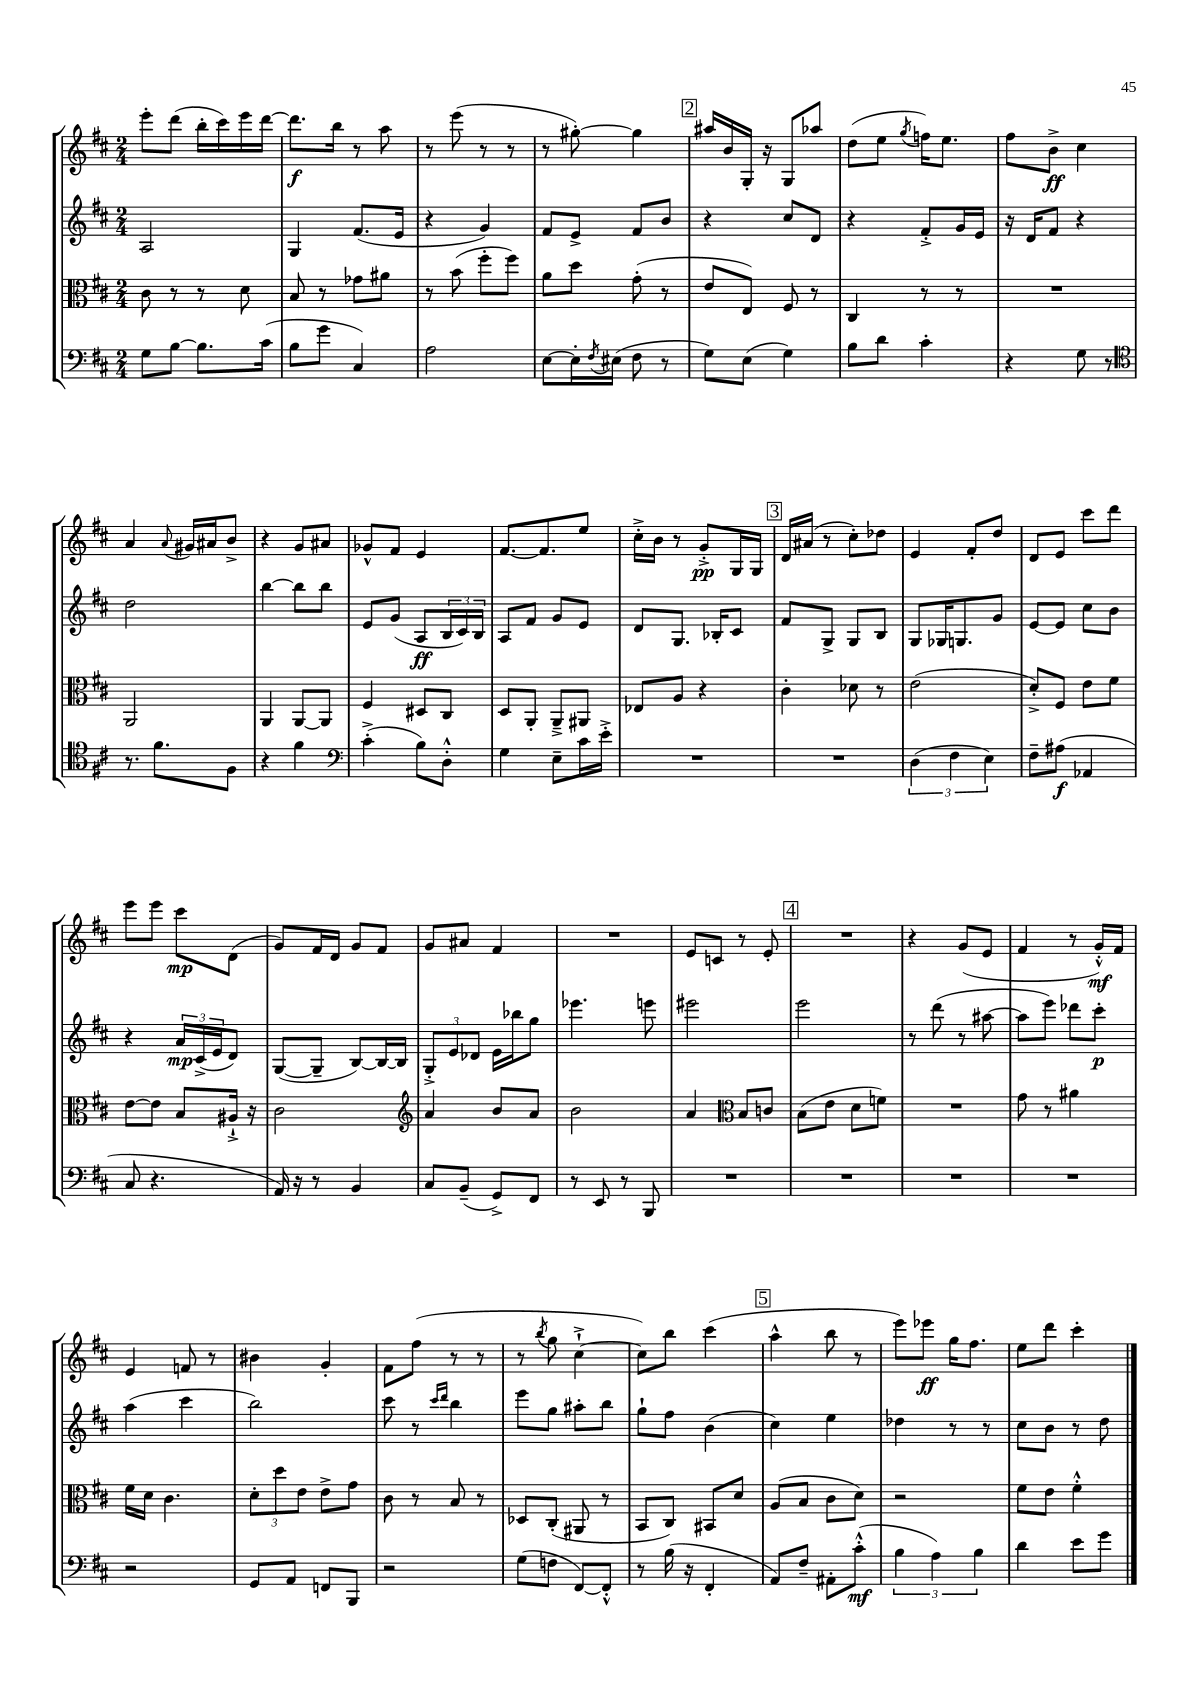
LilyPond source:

<<
\new StaffGroup <<
\new Staff = "s0" {
    \clef treble \key d \major \numericTimeSignature \time 2/4
    e'''8-. d'''8( b''16-. cis'''16) e'''16 d'''16~ |
    d'''8.\f b''16 r8 a''8 |
    r8 e'''8( r8 r8 |
    r8 gis''8~-.) gis''4 |
    \mark \markup { \box "2" } ais''16 b'16 g16-. r16 g8 aes''8 |
    d''8( e''8 \acciaccatura { g''8 } f''16) e''8. |
    fis''8 b'8->\ff cis''4 |
    a'4 \appoggiatura { a'8 } gis'16 ais'16 b'8-> |
    r4 g'8 ais'8 |
    ges'8-^ fis'8 e'4 |
    fis'8.~ fis'8. e''8 |
    cis''16-.-> b'16 r8 g'8-.->\pp g16 g16 |
    \mark \markup { \box "3" } d'16 ais'16( r8 cis''8-.) des''8 |
    e'4 fis'8-. d''8 |
    d'8 e'8 cis'''8 d'''8 |
    e'''8 e'''8 cis'''8\mp d'8( |
    g'8) fis'16 d'16 g'8 fis'8 |
    g'8 ais'8 fis'4 |
    R2 |
    e'8 c'8 r8 e'8-. |
    \mark \markup { \box "4" } R2 |
    r4 g'8( e'8 |
    fis'4 r8 g'16-.-^\mf) fis'16 |
    e'4 f'8 r8 |
    bis'4 g'4-. |
    fis'8 fis''8( r8 r8 |
    r8 \acciaccatura { b''8 } g''8 cis''4~-!-> |
    cis''8) b''8 cis'''4( |
    \mark \markup { \box "5" } a''4-^ b''8 r8 |
    e'''8) ees'''8\ff g''16 fis''8. |
    e''8 d'''8 cis'''4-. \bar "|." |
}
\new Staff = "s1" {
    \clef treble \key d \major \numericTimeSignature \time 2/4
    a2 |
    g4 fis'8.( e'16 |
    r4 g'4) |
    fis'8 e'8-> fis'8 b'8 |
    \mark \markup { \box "2" } r4 cis''8 d'8 |
    r4 fis'8-.-> g'16 e'16 |
    r16 d'16 fis'8 r4 |
    d''2 |
    b''4~ b''8 b''8 |
    e'8 g'8( a8\ff \tuplet 3/2 { b16 cis'16) b16 } |
    a8 fis'8 g'8 e'8 |
    d'8 g8. bes16-. cis'8 |
    \mark \markup { \box "3" } fis'8 g8-> g8 b8 |
    g8 ges16 g8. g'8 |
    e'8~ e'8 cis''8 b'8 |
    r4 \tuplet 3/2 { a'16\mp cis'16->( e'16 } d'8) |
    g8~( g8-- b8~) b16~ b16 |
    \tuplet 3/2 { g8-.-> e'8 des'8 } e'16 bes''16 g''8 |
    ees'''4. e'''8 |
    eis'''2 |
    \mark \markup { \box "4" } e'''2 |
    r8 d'''8( r8 ais''8~ |
    ais''8 e'''8) des'''8 cis'''8-.\p |
    a''4( cis'''4 |
    b''2) |
    cis'''8 r8 \grace { cis'''16 d'''16 } b''4 |
    e'''8 g''8 ais''8-. b''8 |
    g''8-! fis''8 b'4( |
    \mark \markup { \box "5" } cis''4) e''4 |
    des''4 r8 r8 |
    cis''8 b'8 r8 d''8 \bar "|." |
}
\new Staff = "s2" {
    \clef alto \key d \major \numericTimeSignature \time 2/4
    cis'8 r8 r8 d'8 |
    b8 r8 ges'8 ais'8 |
    r8 b'8( fis''8-. fis''8) |
    a'8 d''8 g'8-.( r8 |
    \mark \markup { \box "2" } e'8 e8) fis8 r8 |
    cis4 r8 r8 |
    R2 |
    a,2 |
    a,4 a,8~ a,8 |
    fis4 dis8 cis8 |
    d8 a,8-. a,8---> ais,8 |
    ees8 a8 r4 |
    \mark \markup { \box "3" } cis'4-. des'8 r8 |
    e'2( |
    d'8-.->) fis8 e'8 fis'8 |
    e'8~ e'8 b8 ais16-!-> r16 |
    cis'2 |
    \clef treble a'4 b'8 a'8 |
    b'2 |
    a'4 \clef alto b8 c'8 |
    \mark \markup { \box "4" } b8( e'8 d'8 f'8) |
    R2 |
    g'8 r8 ais'4 |
    fis'16 d'16 cis'4. |
    \tuplet 3/2 { d'8-. d''8 e'8 } e'8-> g'8 |
    cis'8 r8 b8 r8 |
    des8 cis8-.( ais,8 r8 |
    b,8 cis8) bis,8 d'8 |
    \mark \markup { \box "5" } a8( b8 cis'8 d'8) |
    r2 |
    fis'8 e'8 fis'4-.-^ \bar "|." |
}
\new Staff = "s3" {
    \clef bass \key d \major \numericTimeSignature \time 2/4
    g8 b8~ b8. cis'16( |
    b8 g'8 cis4) |
    a2 |
    e8~ e16-. \acciaccatura { fis8 } eis16( fis8 r8 |
    \mark \markup { \box "2" } g8) e8( g4) |
    b8 d'8 cis'4-. |
    r4 g8 r8 |
    \clef tenor r8. fis'8. fis8 |
    r4 fis'4 |
    \clef bass cis'4-.->( b8) d8-.-^ |
    g4 e8-- cis'16 e'16-.-> |
    R2 |
    \mark \markup { \box "3" } R2 |
    \tuplet 3/2 { d4( fis4 e4) } |
    fis8-- ais8\f( aes,4 |
    cis8 r4. |
    a,16) r16 r8 b,4 |
    cis8 b,8--( g,8->) fis,8 |
    r8 e,8 r8 b,,8 |
    R2 |
    \mark \markup { \box "4" } R2 |
    R2 |
    R2 |
    r2 |
    g,8 a,8 f,8 b,,8 |
    r2 |
    g8( f8 fis,8~) fis,8-.-^ |
    r8 b16( r16 fis,4-. |
    \mark \markup { \box "5" } a,8) fis8-- ais,8-. cis'8-.-^\mf( |
    \tuplet 3/2 { b4 a4) b4 } |
    d'4 e'8 g'8 \bar "|." |
}
>>
>>
\layout { \context { \Score \remove "Bar_number_engraver" } }
